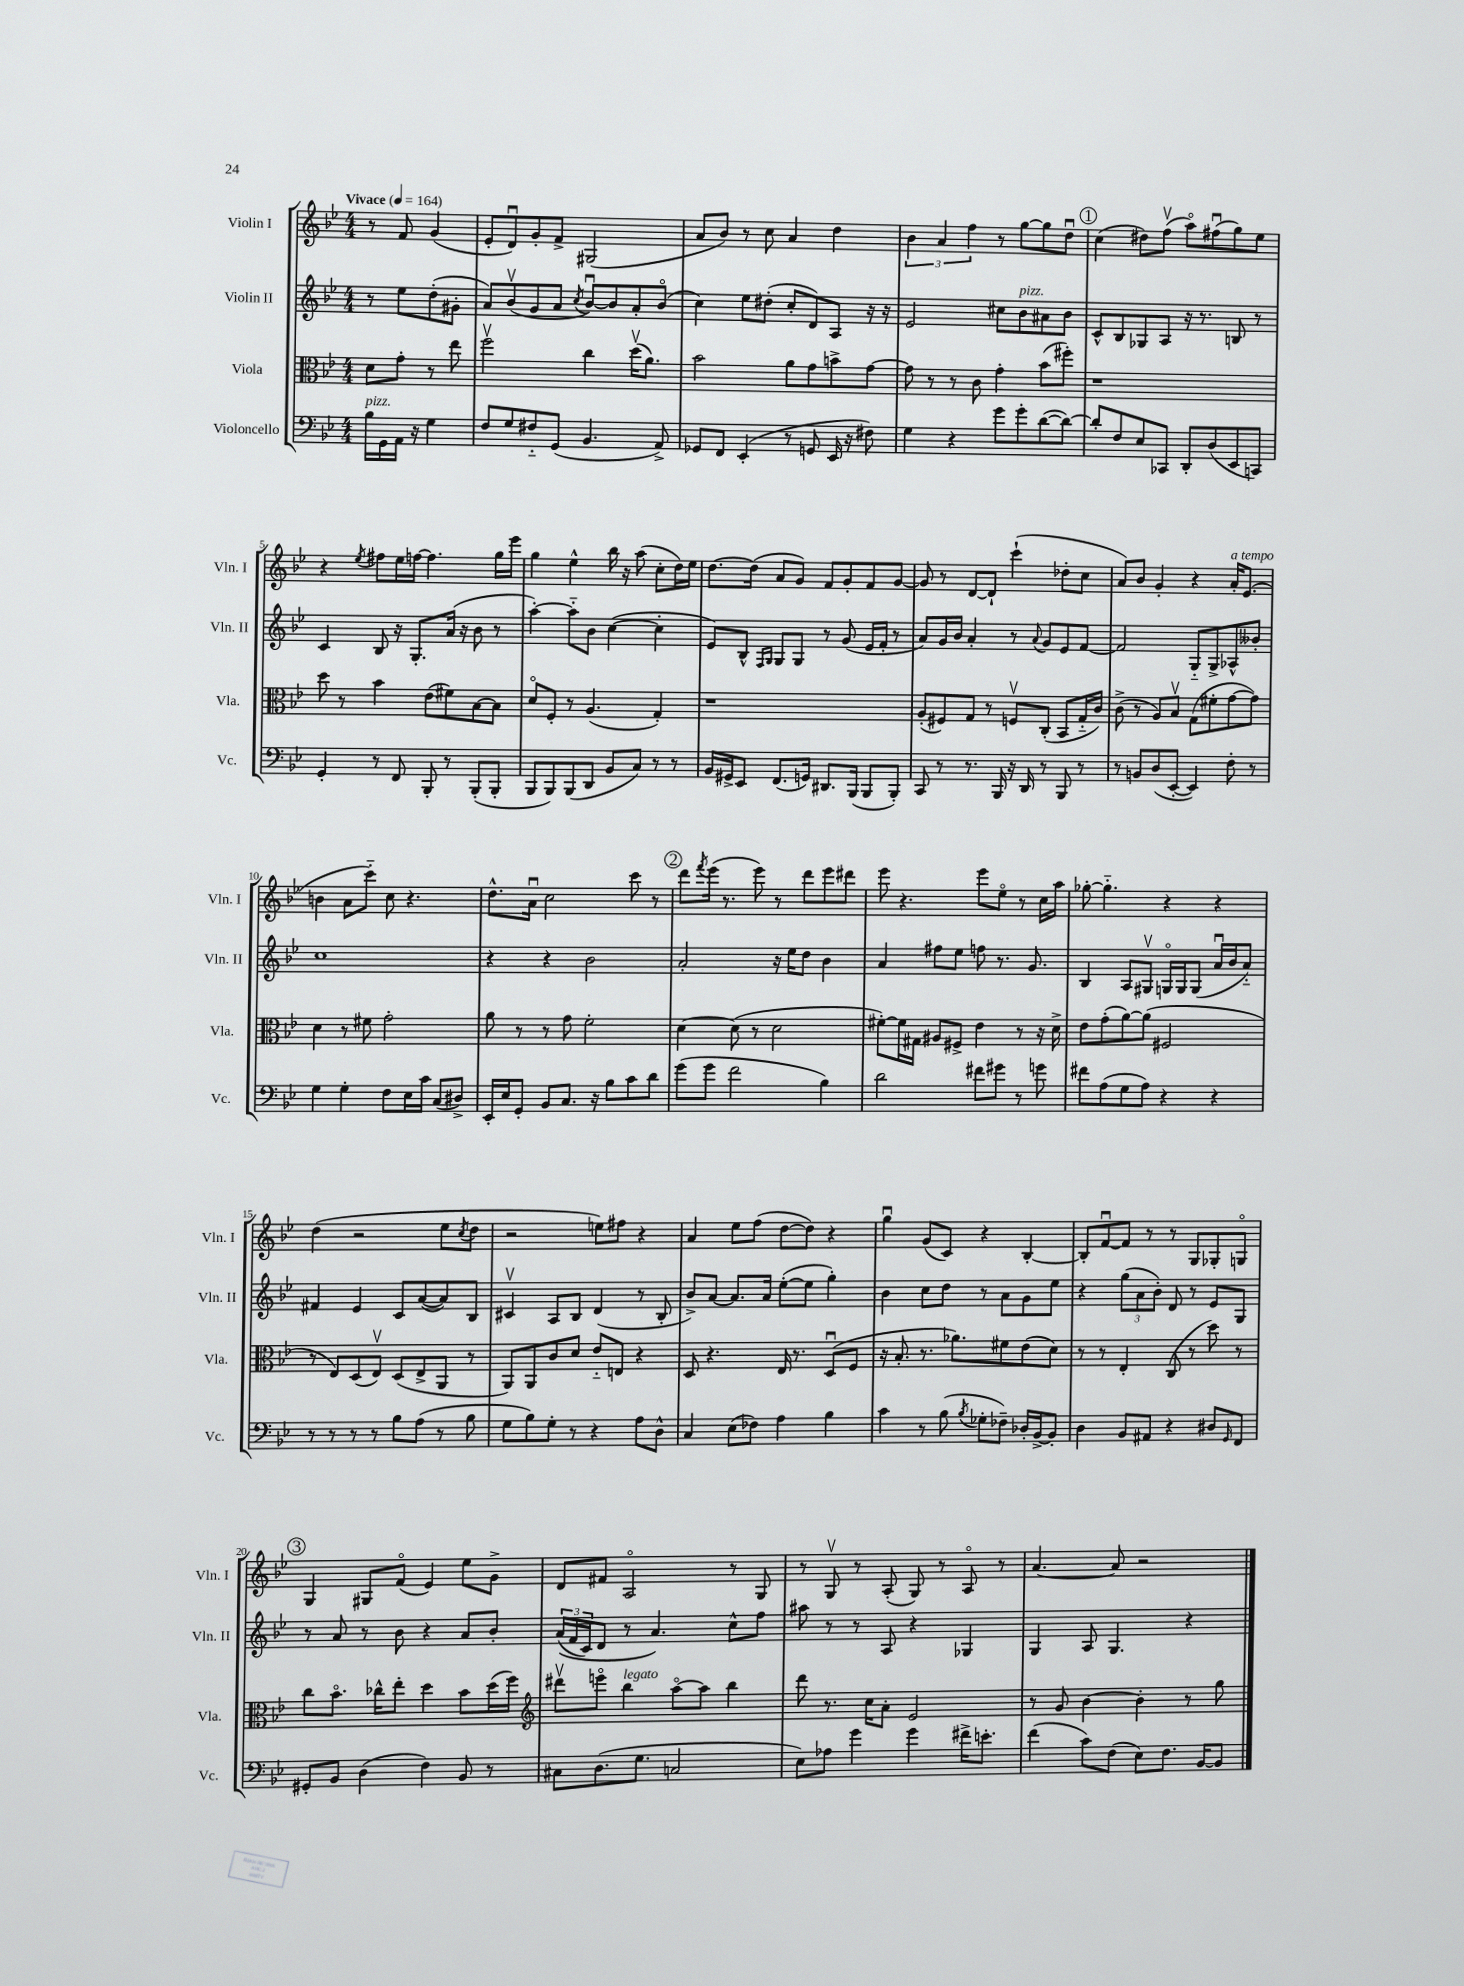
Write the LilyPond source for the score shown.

<<
\new StaffGroup <<
\new Staff = "s0" \with { instrumentName = "Violin I" shortInstrumentName = "Vln. I" } {
    \clef treble \key bes \major \numericTimeSignature \time 4/4 \partial 2 \tempo "Vivace" 4 = 164
    r8 f'8 g'4( |
    ees'8-. d'8\downbow) g'8-. f'8-> gis2( |
    a'8 bes'8) r8 c''8 a'4 d''4 |
    \tuplet 3/2 { bes'4 a'4 f''4 } r8 g''8~ g''8 d''8\downbow |
    \mark \markup { \circle "1" } c''4( dis''8) f''8\upbow( a''8\flageolet) fis''8\downbow( g''8) ees''8 |
    r4 \acciaccatura { ees''8 } fis''8 ees''16 f''16~ f''4. g''16 ees'''16 |
    g''4 ees''4-^ bes''16 r16 a''8( c''8-. d''16) ees''16 |
    d''8.~ d''16( a'8 g'8) f'8 g'8-. f'8 g'8~ |
    g'8 r8 d'8~ d'8-! c'''4-!( des''8-. c''8 |
    a'8) bes'8 g'4-. r4 a'16-.^\markup { \italic "a tempo" } ees'8.( |
    b'4 a'8 c'''8-_) c''8 r4. |
    d''8.-^ a'16\downbow c''2 c'''8 r8 |
    \mark \markup { \circle "2" } d'''8 \acciaccatura { f'''8 } ees'''16( r8. ees'''8) r8 d'''8 ees'''8 dis'''8 |
    ees'''8 r4. ees'''8 ees''8\flageolet r8 c''16 a''16 |
    ges''8~-. ges''4.-_ r4 r4 |
    d''4( r2 ees''8 \acciaccatura { c''8 } d''8 |
    r2 e''8) fis''8 r4 |
    a'4 ees''8 f''8( d''8~ d''8) r4 |
    g''4\downbow g'8( c'8) r4 bes4~-. |
    bes8-. f'8~\downbow f'8 r8 r8 g8 ges8-. g8\flageolet |
    \mark \markup { \circle "3" } g4 gis8 f'8\flageolet( ees'4) ees''8 g'8-> |
    d'8 fis'8 a2\flageolet r8 g8 |
    r8 g8\upbow r8 a8-.( g8) r8 a8\flageolet r8 |
    a'4.~ a'8 r2 \bar "|." |
}
\new Staff = "s1" \with { instrumentName = "Violin II" shortInstrumentName = "Vln. II" } {
    \clef treble \key bes \major \numericTimeSignature \time 4/4 \partial 2
    r8 ees''8 d''8-.( gis'8-. |
    a'8) bes'8\upbow( g'8 a'8 \acciaccatura { c''8 } bes'8~\downbow) bes'8 a'8-. bes'8\flageolet( |
    c''4) ees''8 dis''8-.( c''8-. d'8) a8 r16 r16 |
    ees'2 cis''8 bes'8^\markup { \italic "pizz." } ais'8 bes'8 |
    \mark \markup { \circle "1" } c'8-^ bes8 ges8 a8 r16 r8. b8 r8 |
    c'4 bes8 r16 g8.-. a'16( r16 bes'8 r8 |
    a''4~-.) a''8-_ bes'8 c''4~( c''4-. |
    ees'8) bes8-^ \grace { f16 g16 } g8 g8 r8 g'8( ees'16 f'16-. r8 |
    a'8) g'16 bes'16 a'4-. r8 \appoggiatura { a'8 } g'8 ees'8 f'8~ |
    f'2 g8-_ g8-> aes8-^ beses'8-. |
    c''1 |
    r4 r4 bes'2 |
    \mark \markup { \circle "2" } a'2-. r16 ees''16 d''8 bes'4 |
    a'4 fis''8 ees''8 f''8 r8. g'8. |
    bes4 a8 gis8\upbow g16\flageolet g16 g8( a'16\downbow bes'16 a'8-_) |
    fis'4 ees'4 c'8 a'8~( a'8) bes8 |
    cis'4\upbow a8 bes8 d'4( r8 bes8-. |
    bes'8->) a'8~ a'8. a'16 ees''8~-.( ees''8 g''4-.) |
    bes'4 c''8 d''8 r8 a'8 g'8 ees''8 |
    r4 \tuplet 3/2 { g''8( a'8 bes'8-.) } d'8 r8 ees'8 g8 |
    \mark \markup { \circle "3" } r8 a'8 r8 bes'8 r4 a'8 bes'8-. |
    \tuplet 3/2 { a'16(\( f'16 c'16) } d'8 r8 a'4.\) c''8-^ f''8 |
    ais''8 r8 r8 a8 r4 ges4 |
    g4 a8 g4. r4 \bar "|." |
}
\new Staff = "s2" \with { instrumentName = "Viola" shortInstrumentName = "Vla." } {
    \clef alto \key bes \major \numericTimeSignature \time 4/4 \partial 2
    d'8 g'8-. r8 ees''8 |
    f''2\upbow c''4 d''16\upbow( a'8.) |
    bes'2 a'8 g'8 b'8-> g'8~ |
    g'8 r8 r8 c'8 g'4-. bes'8( fis''8-.) |
    \mark \markup { \circle "1" } r1 |
    d''8 r8 bes'4 ees'8( fis'8) bes8~ bes8 |
    d'8\flageolet f8-. r8 a4.( g4-.) |
    r1 |
    a8-.( fis8) g8 r8 f8\upbow c8-.( bes,8 g16-_ c'16) |
    c'8->( r8 a8) bes8\upbow g8( fis'8-. g'8~ g'8) |
    d'4 r8 fis'8 g'2-. |
    a'8 r8 r8 g'8 f'2-. |
    \mark \markup { \circle "2" } d'4~ d'8( r8 d'2 |
    fis'8~-.) fis'16 gis16 ais8 fis8-> ees'4 r8 r16 d'16-> |
    ees'8 g'8-.( a'8~) a'8( fis2 |
    r8 ees8) d8( ees8\upbow) d8( ees8-> a,8 r8 |
    a,8) a,8 c'8 d'8 ees'8-_ e8 r4 |
    d8 r4. ees16 r8. d8\downbow( f8 |
    r16 bes8.-. r8. aes'8.) fis'8 ees'8( d'8) |
    r8 r8 ees4-. c8( r8 d''8) r8 |
    \mark \markup { \circle "3" } c''8 bes'8.\flageolet ces''16-^ ees''8-. d''4 bes'8 d''16( f''16) |
    \clef treble dis'''8\upbow e'''8\flageolet bes''4^\markup { \italic "legato" } a''8~\flageolet a''8 bes''4 |
    d'''8 r8. c''16 a'8-. ees'2 |
    r8 g'8 bes'4~ bes'4-. r8 g''8 \bar "|." |
}
\new Staff = "s3" \with { instrumentName = "Violoncello" shortInstrumentName = "Vc." } {
    \clef bass \key bes \major \numericTimeSignature \time 4/4 \partial 2
    bes16^\markup { \italic "pizz." } g,16 a,16 r16 g4 |
    f8 g8 fis8-_ g,8( bes,4. a,8->) |
    ges,8 f,8 ees,4-.( r8 g,8 ees,16 r16 fis8) |
    g4 r4 g'8 g'8-. d'8~( d'8~) |
    \mark \markup { \circle "1" } d'8-. f8 ees8 ces,8 d,8-. d8( ees,8 c,8) |
    g,4-. r8 f,8 bes,,8-. r8 bes,,8-.( bes,,8-. |
    bes,,8 bes,,8) bes,,8( d,8 bes,8 c8) r8 r8 |
    bes,16 gis,16-> ees,8 f,8.( g,16) dis,8. bes,,16( bes,,8 bes,,8-.) |
    c,8 r8 r8. bes,,16 r16 d,16 r8 bes,,8 r8 |
    r8 b,8 d8( ees,8~-. ees,4) f8-. r8 |
    g4 g4-. f8 ees16 c'16 c8( dis8->) |
    ees,16-. ees16 g,8-. bes,8 c8. r16 bes8 c'8 d'8 |
    \mark \markup { \circle "2" } g'8( g'8 f'2 bes4) |
    d'2 fis'8 gis'8 r8 g'8 |
    fis'8 a8( g8 a8) r4 r4 |
    r8 r8 r8 r8 bes8 a8( r8 bes8 |
    g8 bes8) g8-. r8 r4 a8 d8-^ |
    c4 ees8( fes8) a4 bes4 |
    c'4 r8 bes8( \acciaccatura { bes8 } ges8-. fes8--) des16-. bes,16~-> bes,8-. |
    d4 bes,8 ais,8 r4 dis8 \grace { g,16 } f,8 |
    \mark \markup { \circle "3" } gis,8-. bes,8 d4( f4) bes,8 r8 |
    cis8 d8.( g8. c2 |
    ees8) aes8 g'4 g'4 fis'16-> e'8.-. |
    f'4( c'8) f8( ees8) f8. bes,16~ bes,8 \bar "|." |
}
>>
>>
